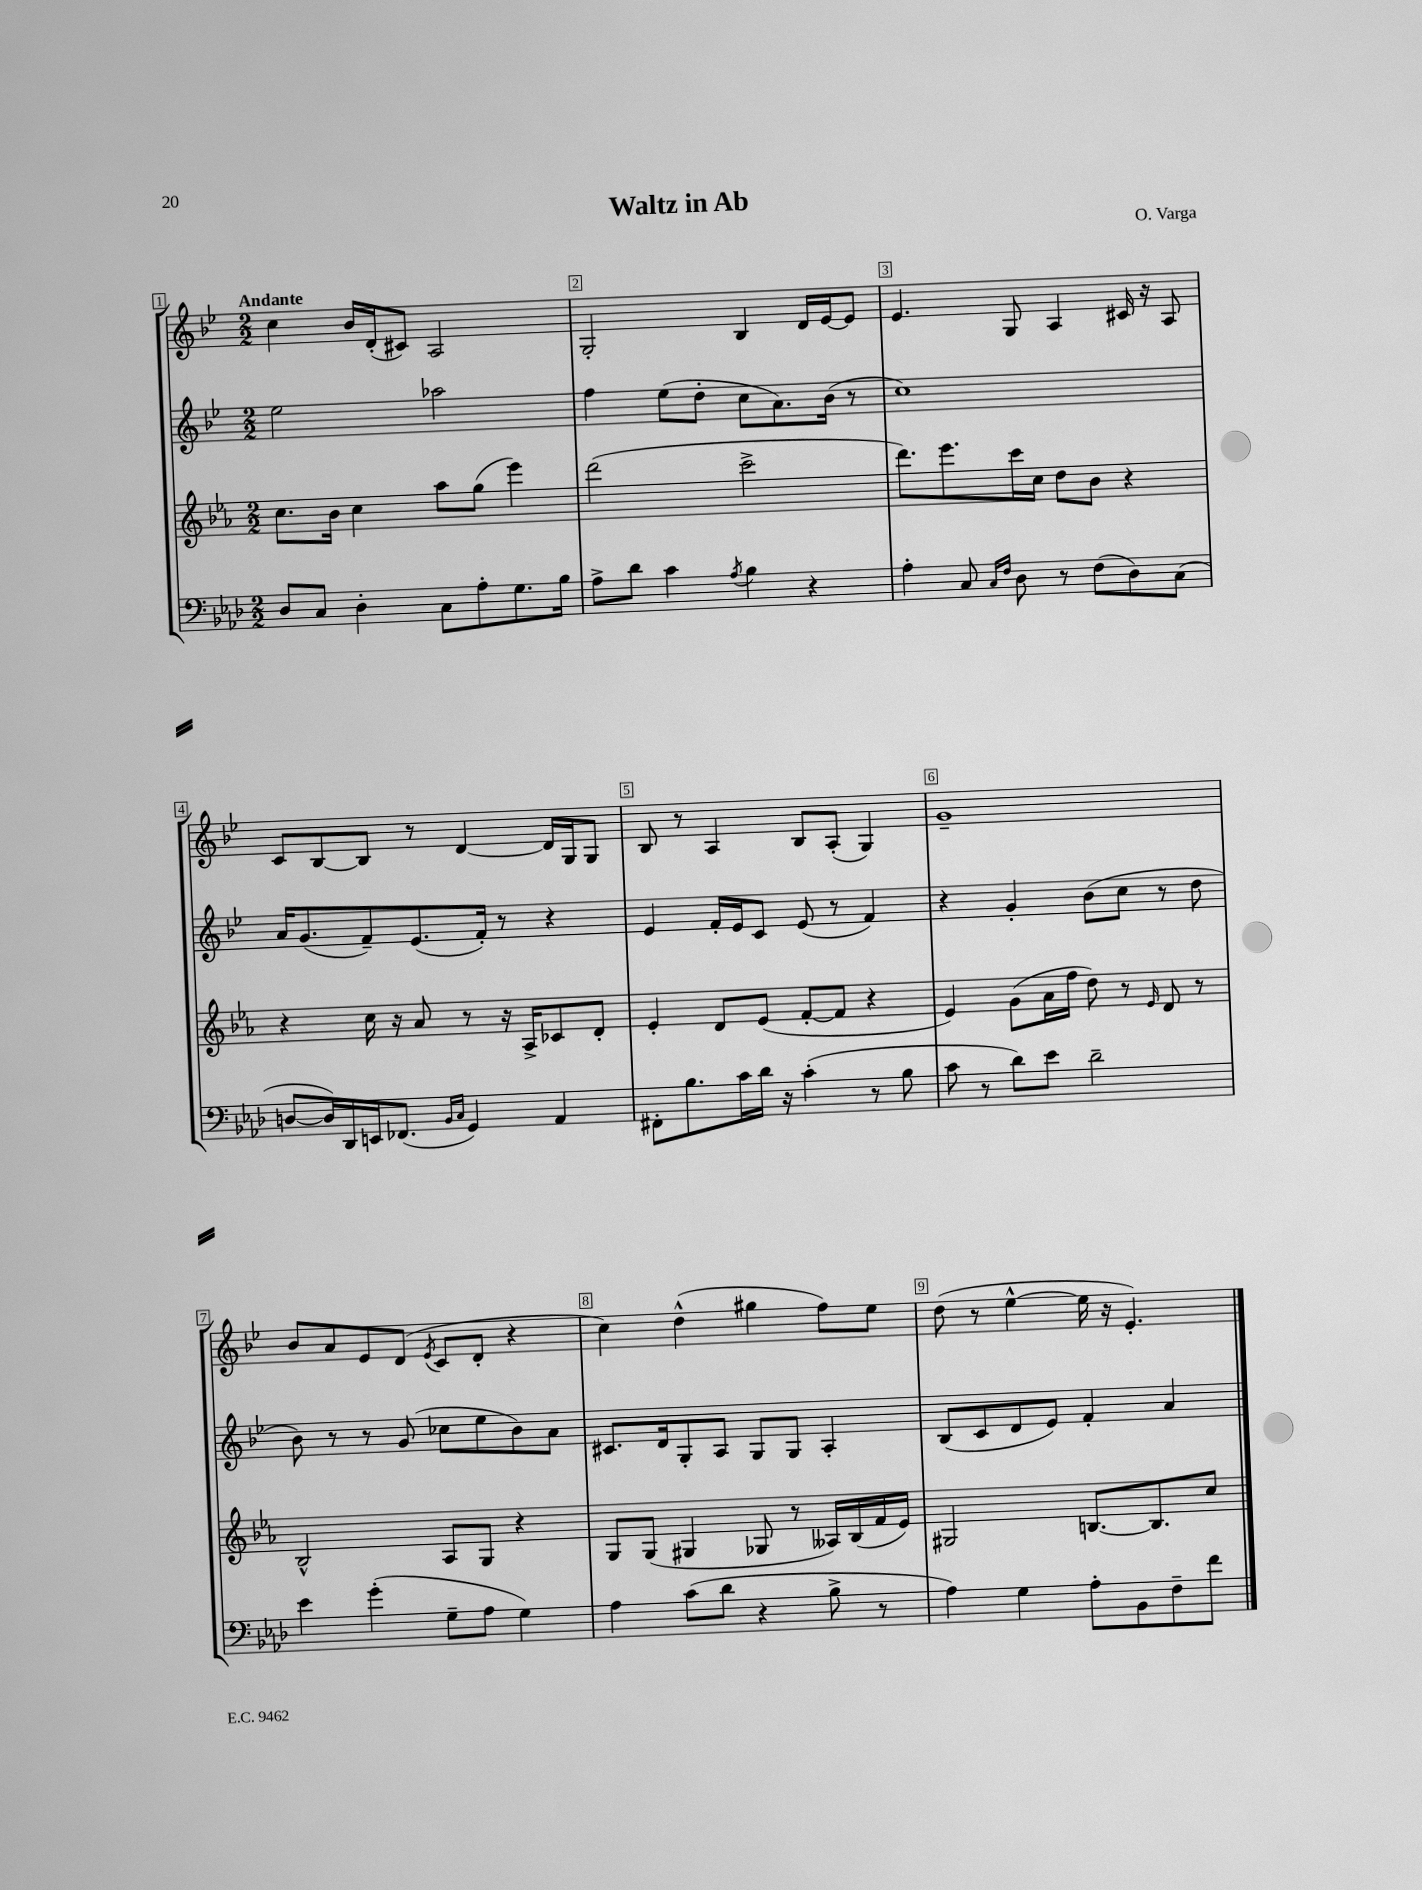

**kern	**kern	**kern	**kern
*staff4	*staff3	*staff2	*staff1
*clefF4	*clefG2	*clefG2	*clefG2
*k[b-e-a-d-]	*k[b-e-a-]	*k[b-e-]	*k[b-e-]
*M2/2	*M2/2	*M2/2	*M2/2
8D-/L	8.cc\L	2ee-\	4cc\
8C/J	.	.	.
.	16b-\Jk	.	.
4D-'\	4cc\	.	16b-/LL
.	.	.	(16d'/J
.	.	.	8c#/J)
8C\L	8aa-\L	2aa-\	2A/
8A-'\	(8gg\J	.	.
8.G\	4eee-\)	.	.
16B-\Jk	.	.	.
=	=	=	=
8A-^\L	(2ddd\	4ff\	2G'/
8d-\J	.	.	.
4c\	.	(8ee-\L	.
.	.	8dd'\J	.
8qA-/	.	.	.
4B-\	2ccc^\	8cc\L	4B-/
.	.	8.a\)	.
4r	.	.	16d/LL
.	.	(16b-\Jk	[16e-/J
.	.	8r	8e-/]J
=	=	=	=
4A-'\	8.ddd\L)	1cc)	4.e-/
.	8.eee-\	.	.
8C/	.	.	.
16qqC/LL	.	.	.
16qqF/JJ	.	.	.
8D-\	16ccc\L	.	8G/
.	16cc\JJ	.	.
8r	8dd\L	.	4A/
(8F\L	8b-\J	.	.
8D-\)	4r	.	16c#/
.	.	.	16r
(8C\J	.	.	8A/
=	=	=	=
[8D/L	4r	16a/LK	8c/L
.	.	(8.g/	.
16D/]L)	.	.	[8B-/
16DD-/	.	.	.
16EE/J	16cc\	8f~/)	8B-/]J
(8.FF-/J	16r	.	.
.	8a-/	(8.e-/	8r
16qqBB-/LL	.	.	.
16qqC/JJ	.	.	.
4GG/)	8r	.	[4d/
.	.	16f'/Jk)	.
.	16r	8r	.
.	16A-^/LK	.	.
4AA-/	8c-/	4r	16d/]LL
.	.	.	16G/J
.	8d'/J	.	8G/J
=	=	=	=
8FF#'\L	4e-'/	4e-/	8B-/
8.B-\	.	.	8r
.	8d/L	16f'/LL	4A/
16c\L	.	16e-/J	.
16d-\JJ	(8e-/J	8c/J	.
16r	.	.	.
(4c'\	[8f'/L	(8e-/	8B-/L
.	8f/]J	8r	(8A'/J
8r	4r	4f/)	4G/)
8B-\	.	.	.
=	=	=	=
8c\	4e-/)	4r	1g~
8r	.	.	.
8d-\L)	(8g\L	4g'/	.
8e-\J	16a-\L	.	.
.	16ff\JJ	.	.
2d-~\	8dd\)	(8b-\L	.
.	8r	8cc\J	.
.	16qqe-/	.	.
.	8d/	8r	.
.	8r	8dd\	.
=	=	=	=
4e-\	2B-^^/	8b-\)	8b-/L
.	.	8r	8a/
(4g'\	.	8r	8e-/
.	.	(8g/	(8d/J
.	.	.	8qe-/
8G~\L	8A-/L	8cc-\L	8c/L
8A-\J	8G/J	8ee-\	8d'/J
4G\)	4r	8b-\)	4r
.	.	8a\J	.
=	=	=	=
4A-\	8G/L	8.c#/L	4cc\)
.	(8G/J	.	.
.	.	16d/k	.
(8c\L	4G#/	8G'/	(4dd^^\
8d-\J	.	8A/J	.
4r	8G-/	8G/L	4gg#\
.	8r	8G/J	.
8B-^\	16A--/LL)	4A'/	8ff\L)
.	(16B-/	.	.
8r	16f/	.	8ee-\J
.	16e-/JJ)	.	.
=	=	=	=
4A-\)	2G#/	(8B-/L	(8dd\
.	.	8c/	8r
4G\	.	8d/	[4ee-^^\
.	.	8e-/J)	.
8A-'\L	[8.B/L	4f'/	16ee-\]
.	.	.	16r
8BB-\	.	.	4.e-'/)
.	8.B/]	.	.
8F~\	.	4a/	.
8f\J	8cc/J	.	.
==	==	==	==
*-	*-	*-	*-
